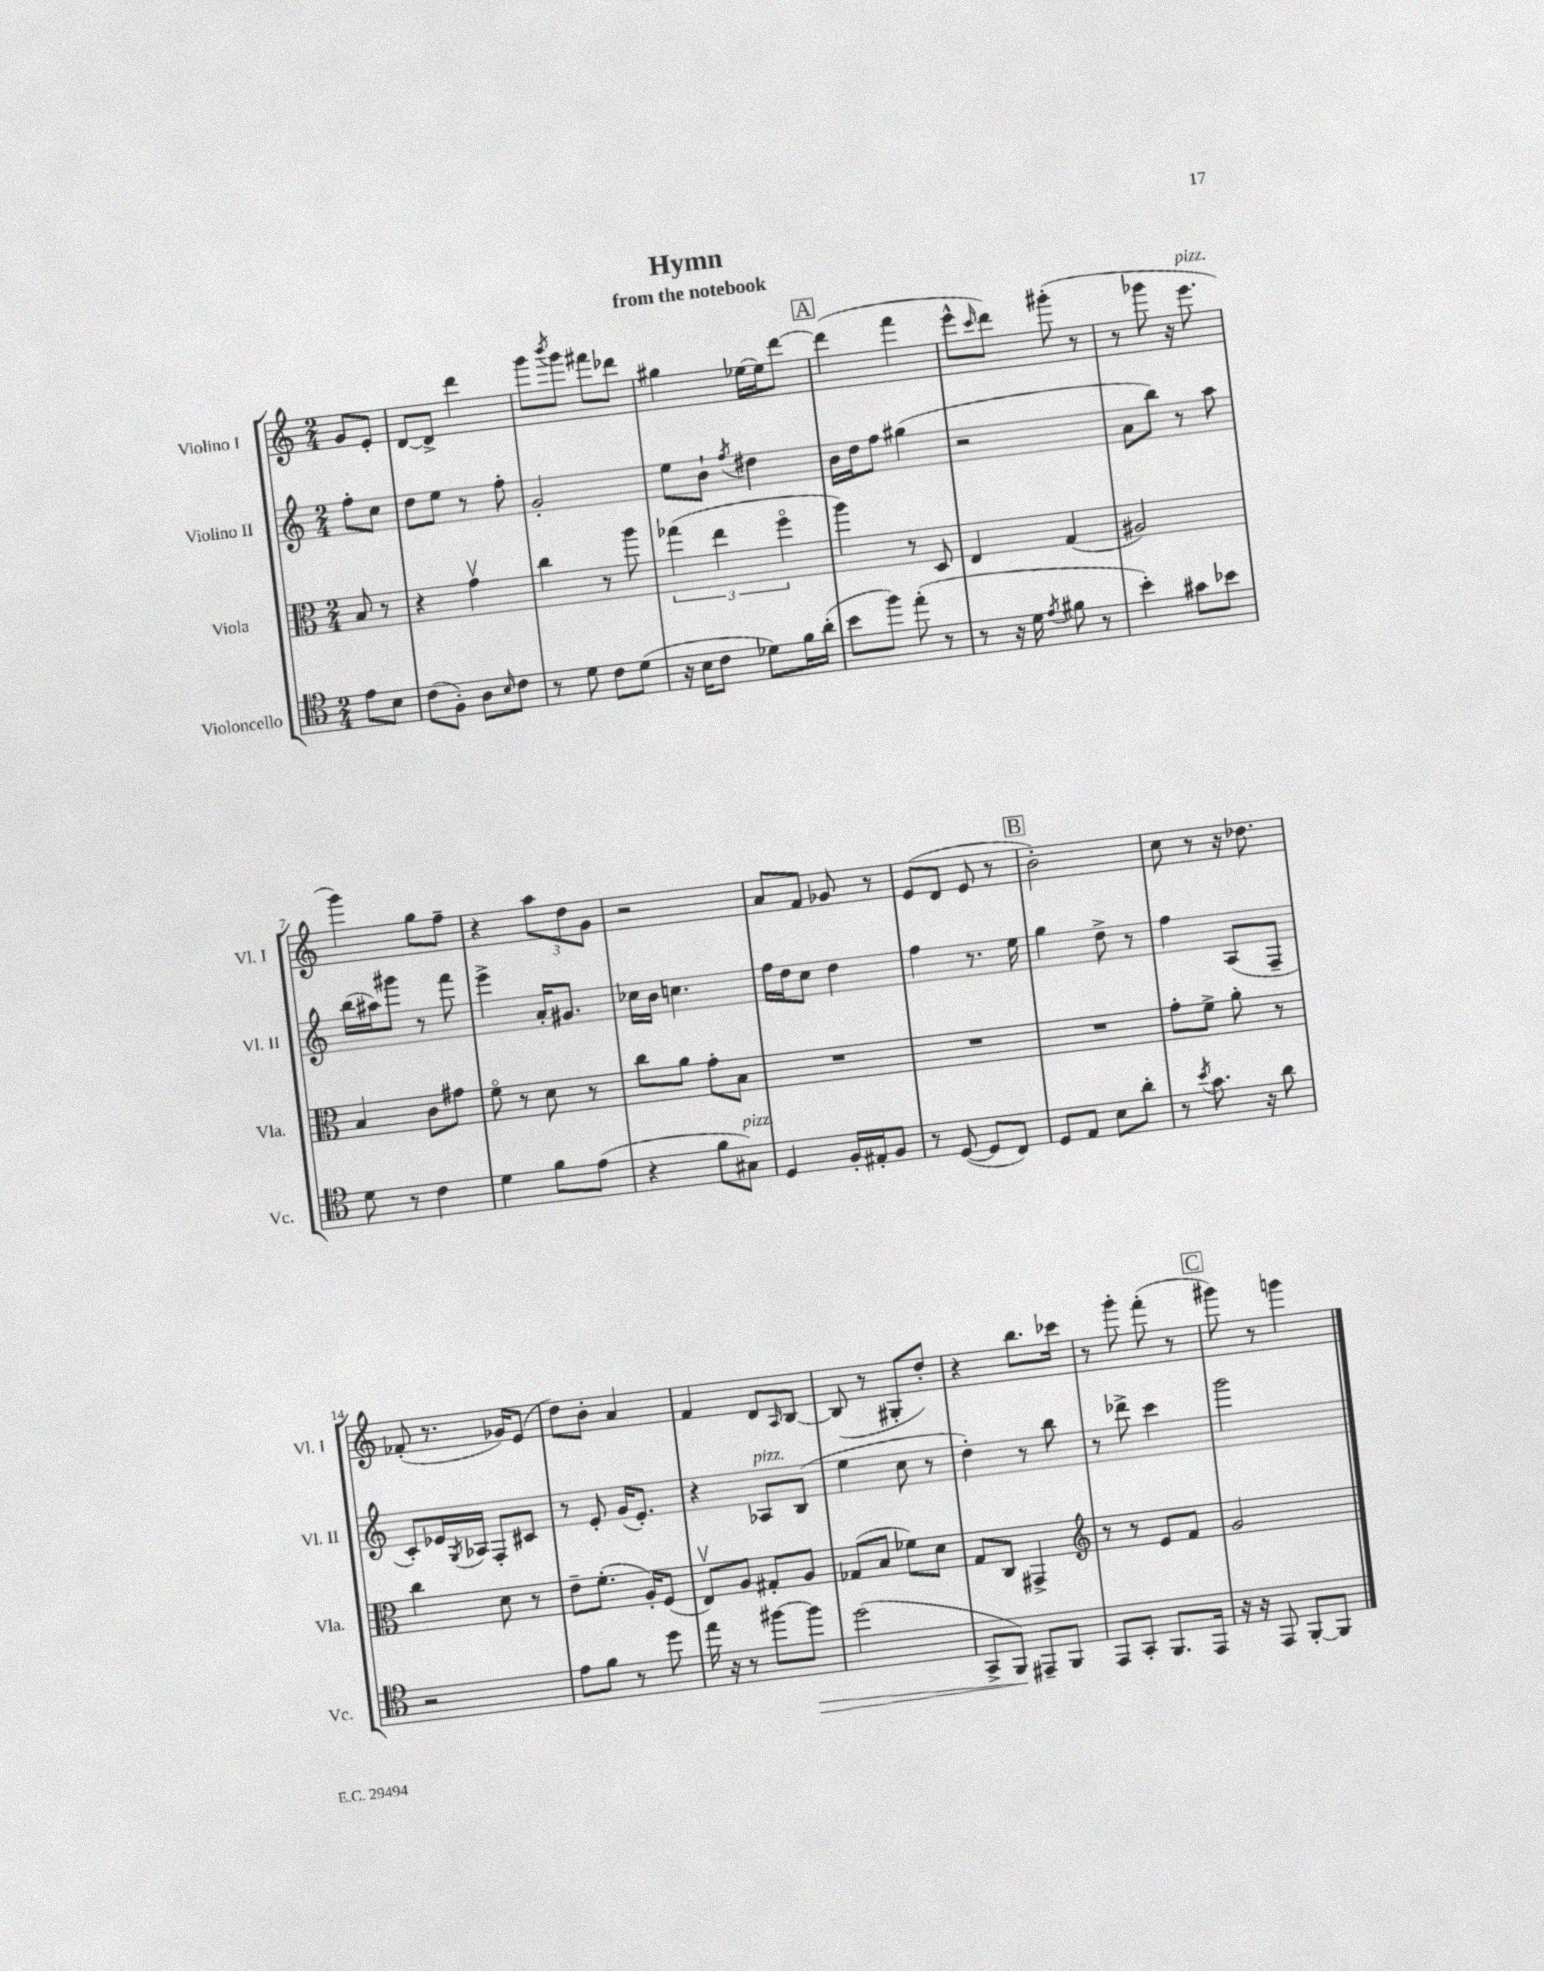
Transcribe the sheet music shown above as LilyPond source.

\header { title = "Hymn" subtitle = "from the notebook" }
<<
\new StaffGroup <<
\new Staff = "s0" \with { instrumentName = "Violino I" shortInstrumentName = "Vl. I" } {
    \clef treble \key c \major \numericTimeSignature \time 2/4 \partial 4
    g'8 e'8-. |
    d'8~ d'8-> d'''4 |
    g'''8 \acciaccatura { b'''8 } g'''8 fis'''8 des'''8 |
    gis''4 ees''16~ ees''16 d'''8~ |
    \mark \markup { \box "A" } d'''4( f'''4 |
    e'''8-^ \grace { c'''16 } d'''8) gis'''8-.( r8 |
    r8 ges'''8 r16 e'''8.^\markup { \italic "pizz." } |
    g'''4) g''8 f''8-- |
    r4 \tuplet 3/2 { a''8 d''8 g'8 } |
    r2 |
    a'8 f'8 ges'8 r8 |
    e'8( d'8 e'8 r8 |
    \mark \markup { \box "B" } b'2-.) |
    c''8 r8 r16 des''8. |
    fes'8-.( r8. ges'16) e'8( |
    d''8) b'8-. a'4 |
    f'4 d'8 \grace { a16 } b8~ |
    b8( r8 gis8-. d''8-.) |
    r4 b''8. ces'''16 |
    r8 g'''8-. f'''8-.( r8 |
    \mark \markup { \box "C" } gis'''8) r8 g'''4 \bar "|." |
}
\new Staff = "s1" \with { instrumentName = "Violino II" shortInstrumentName = "Vl. II" } {
    \clef treble \key c \major \numericTimeSignature \time 2/4 \partial 4
    f''8-. c''8 |
    d''8 e''8 r8 f''8-. |
    g'2-. |
    e''8 b'8-! \acciaccatura { f''8 } dis''4 |
    \mark \markup { \box "A" } b'16 d''16 f''8 gis''4( |
    r2 |
    a'8 b''8) r8 a''8 |
    b''16( ais''16) gis'''8 r8 f'''8 |
    e'''4-> a'16-. gis'8. |
    ces''16 b'16 c''4. |
    f''16 d''16 c''8 d''4 |
    f''4 r8. e''16 |
    \mark \markup { \box "B" } g''4 d''8-> r8 |
    f''4 a8( f8-- |
    c'8-.) ees'16 \acciaccatura { g8 } aes16 f8-. cis'8 |
    r8 e'8-. g'16( e'8.-.) |
    r4 aes8^\markup { \italic "pizz." } b8( |
    e''4 c''8 r8 |
    d''4-.) r8 b''8 |
    r8 des'''8-> c'''4 |
    \mark \markup { \box "C" } g'''2 \bar "|." |
}
\new Staff = "s2" \with { instrumentName = "Viola" shortInstrumentName = "Vla." } {
    \clef alto \key c \major \numericTimeSignature \time 2/4 \partial 4
    b8 r8 |
    r4 g'4\upbow |
    c''4 r8 a''8 |
    \tuplet 3/2 { ges''4( e''4 f''4\flageolet } |
    \mark \markup { \box "A" } a''4) r8 d8 |
    e4 g4( |
    ais2) |
    b4 c'8 gis'8 |
    f'8\flageolet r8 d'8 r8 |
    c''8 a'8 g'8-. b8 |
    R2 |
    R2 |
    \mark \markup { \box "B" } R2 |
    g'8-. f'8-> a'8-. r8 |
    c''4 d'8 r8 |
    e'8-- f'8.-.( a16-.) f8( |
    e8\upbow) a8 gis8-. a8 |
    ges8( b8 fes'8) d'8 |
    g8 c8 gis,4-> |
    \clef treble r8 r8 e'8 f'8 |
    \mark \markup { \box "C" } g'2 \bar "|." |
}
\new Staff = "s3" \with { instrumentName = "Violoncello" shortInstrumentName = "Vc." } {
    \clef tenor \key c \major \numericTimeSignature \time 2/4 \partial 4
    e'8 b8 |
    c'8( f8-.) a8 \grace { b16 } c'8 |
    r8 d'8 c'8 d'8( |
    r16 b16 c'8 des'8) f'16 a'16-.( |
    \mark \markup { \box "A" } b'8 f''8) e''8-.( r8 |
    r8 r16 d'16 \acciaccatura { e'8 } fis'8 r8 |
    b'4-.) gis'8 bes'8 |
    d'8 r8 c'4 |
    d'4 f'8 e'8( |
    r4 f'8 gis8^\markup { \italic "pizz." }) |
    d4 f16-. eis16-. f8 |
    r8 d8~( d8 c8) |
    \mark \markup { \box "B" } d8 e8 b8 a'8-. |
    r8 \acciaccatura { b'8 } g'8. r16 a'8 |
    r2 |
    e'8 f'8 r8 d''8 |
    e''16 r16 r8 fis''8~ fis''8\> |
    d''2( |
    g,8-> f,8\!) eis,8-- f,8 |
    e,8 g,8-. f,8. e,16 |
    \mark \markup { \box "C" } r16 r16 e,8 f,8~-. f,8 \bar "|." |
}
>>
>>
